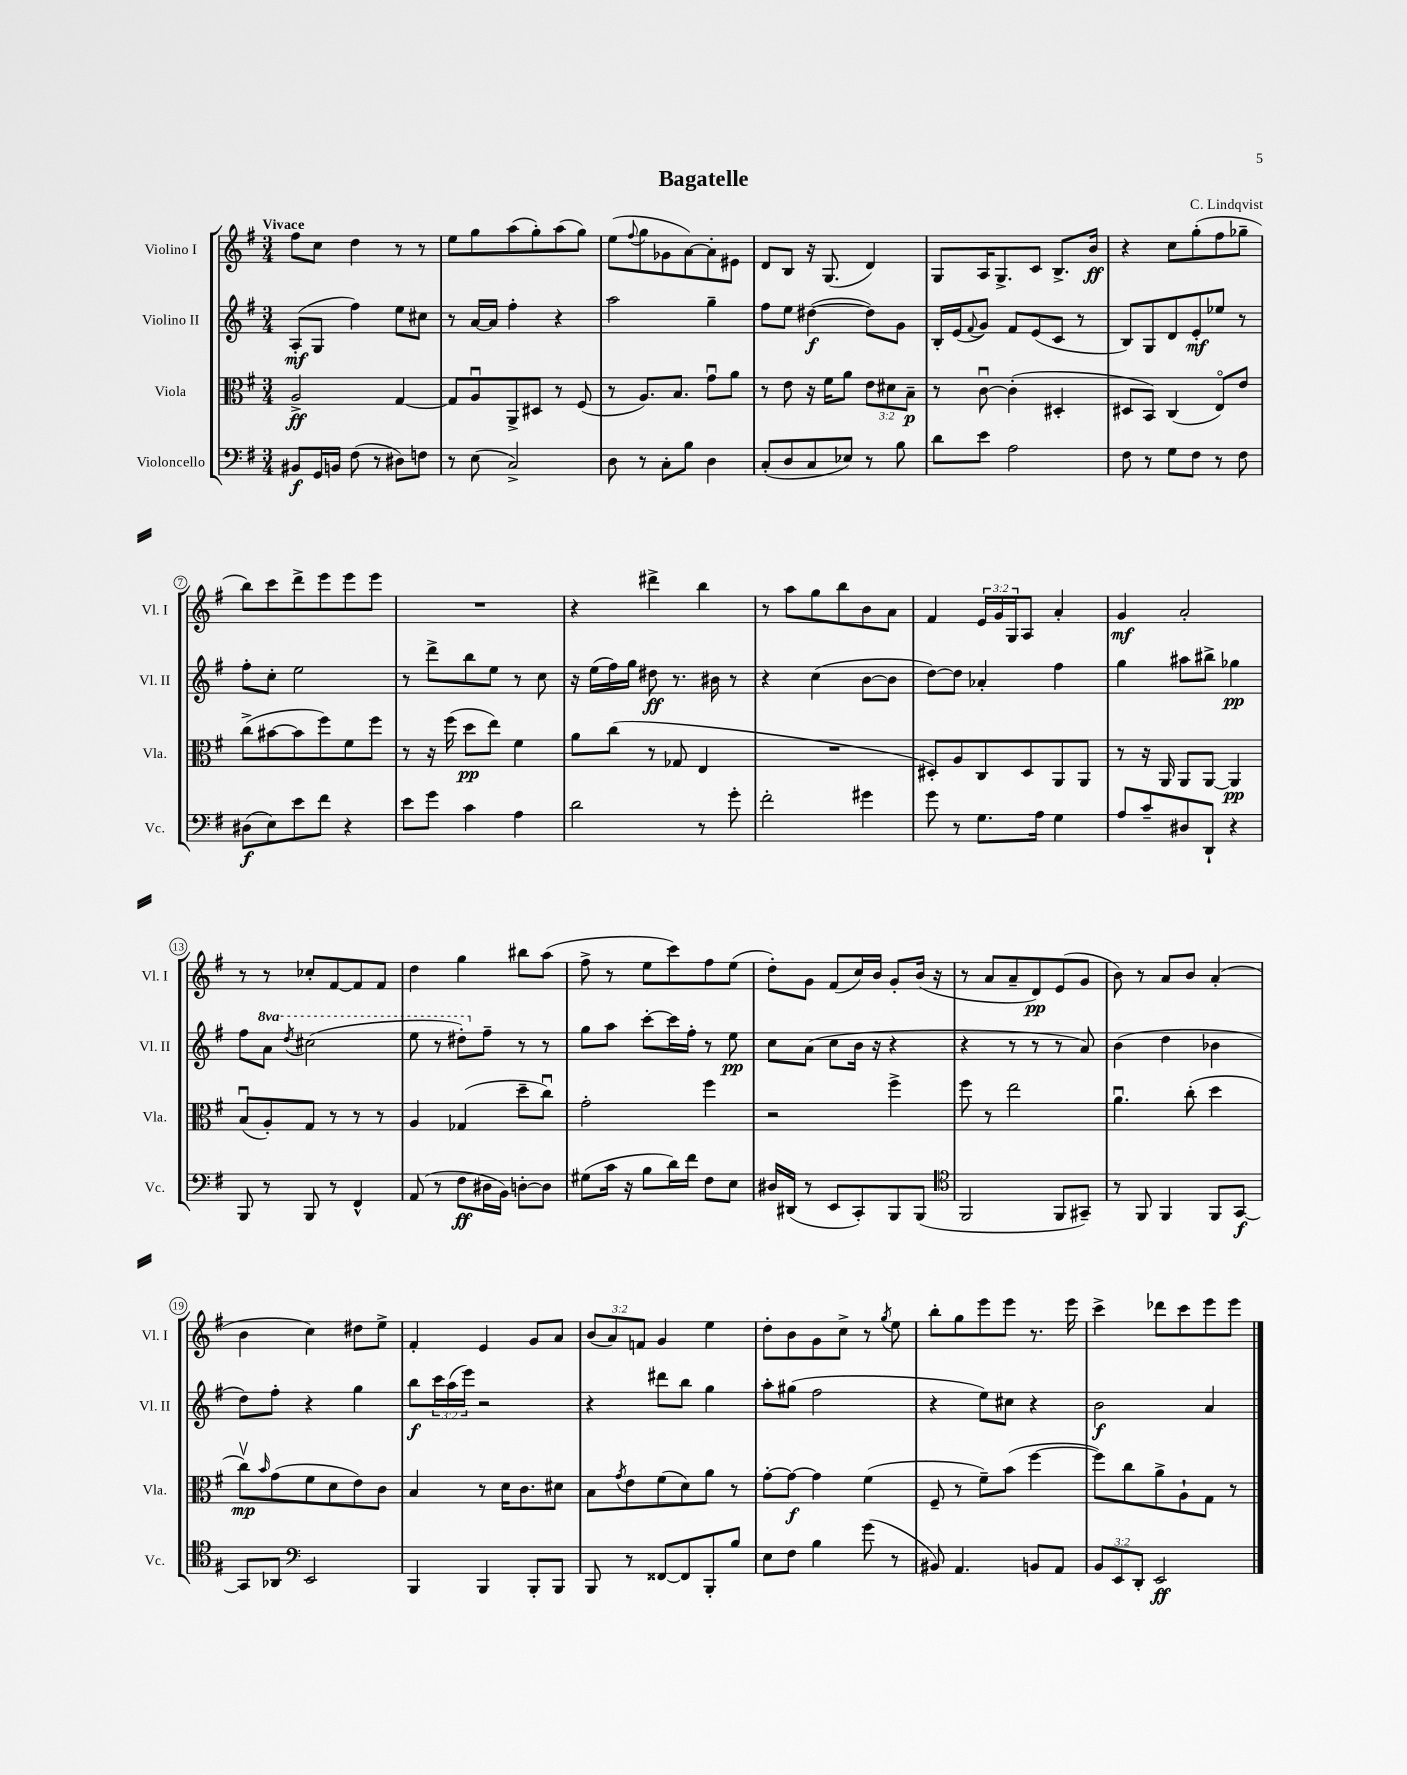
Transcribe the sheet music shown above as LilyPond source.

\header { title = "Bagatelle" composer = "C. Lindqvist" }
<<
\new StaffGroup <<
\new Staff = "s0" \with { instrumentName = "Violino I" shortInstrumentName = "Vl. I" } {
    \clef treble \key g \major \numericTimeSignature \time 3/4 \override Staff.TupletNumber.text = #tuplet-number::calc-fraction-text \tempo "Vivace"
    fis''8 c''8 d''4 r8 r8 |
    e''8 g''8 a''8( g''8-.) a''8( g''8) |
    e''8( \appoggiatura { fis''8 } g''8 ges'8 a'8~) a'8-. eis'8 |
    d'8 b8 r16 g8.( d'4) |
    g8 a16 g8.-> c'8 b8.-> b'16\ff |
    r4 c''8 g''8-.( fis''8 ges''8-- |
    b''8) c'''8 d'''8-> e'''8 e'''8 e'''8 |
    R2. |
    r4 dis'''4-> b''4 |
    r8 a''8 g''8 b''8 b'8 a'8 |
    fis'4 \tuplet 3/2 { e'16 g'16 g16 } a8 a'4-. |
    g'4\mf a'2-. |
    r8 r8 ces''8-. fis'8~ fis'8 fis'8 |
    d''4 g''4 bis''8 a''8( |
    fis''8-> r8 e''8 c'''8) fis''8 e''8( |
    d''8-.) g'8 fis'8( c''16) b'16 g'8-. b'16( r16 |
    r8 a'8 a'8-- d'8\pp) e'8( g'8 |
    b'8) r8 a'8 b'8 a'4-.( |
    b'4 c''4) dis''8 e''8-> |
    fis'4-. e'4 g'8 a'8 |
    \tuplet 3/2 { b'8( a'8) f'8 } g'4 e''4 |
    d''8-. b'8 g'8 c''8-> r8 \acciaccatura { g''8 } e''8 |
    b''8-. g''8 e'''8 e'''8 r8. e'''16 |
    c'''4-> des'''8 c'''8 e'''8 e'''8 \bar "|." |
}
\new Staff = "s1" \with { instrumentName = "Violino II" shortInstrumentName = "Vl. II" } {
    \clef treble \key g \major \numericTimeSignature \time 3/4 \override Staff.TupletNumber.text = #tuplet-number::calc-fraction-text \set Staff.ottavationMarkups = #ottavation-simple-ordinals
    a8-.\mf( g8 fis''4) e''8 cis''8 |
    r8 a'16~ a'16 fis''4-. r4 |
    a''2 g''4-- |
    fis''8 e''8 dis''4~\f( dis''8) g'8 |
    b16-. e'16( \appoggiatura { fis'8 } g'8) fis'8 e'8( c'8 r8 |
    b8) g8 d'8 e'8-.\mf ees''8 r8 |
    fis''8-. c''8-. e''2 |
    r8 d'''8-> b''8 e''8 r8 c''8 |
    r16 e''16( fis''16) g''16 dis''8\ff r8. bis'16 r8 |
    r4 c''4( b'8~ b'8 |
    d''8~) d''8 aes'4-. fis''4 |
    g''4 ais''8 bis''8-> ges''4\pp |
    fis''8 \ottava #1 a''8 \acciaccatura { d'''8 } cis'''2( |
    e'''8 r8 dis'''8-.) \ottava #0 fis''8-- r8 r8 |
    g''8 a''8 c'''8~-. c'''16 fis''16-. r8 e''8\pp |
    c''8 a'8( c''8 b'16 r16 r4 |
    r4 r8 r8 r8 a'8) |
    b'4( d''4 bes'4 |
    d''8) fis''8-. r4 g''4 |
    b''8\f \tuplet 3/2 { c'''16 a''16( e'''16) } r2 |
    r4 dis'''8 b''8 g''4 |
    a''8-. gis''8( fis''2 |
    r4 e''8) cis''8 r4 |
    b'2\f a'4 \bar "|." |
}
\new Staff = "s2" \with { instrumentName = "Viola" shortInstrumentName = "Vla." } {
    \clef alto \key g \major \numericTimeSignature \time 3/4 \override Staff.TupletNumber.text = #tuplet-number::calc-fraction-text
    a2->\ff g4~ |
    g8 a8\downbow a,8-> dis8 r8 fis8( |
    r8 a8.) b8. g'8\downbow a'8 |
    r8 e'8 r16 fis'16 a'8 \tuplet 3/2 { e'8 dis'8 b8--\p } |
    r8 c'8~\downbow c'4-.( dis4-. |
    dis8 b,8) c4( e8\flageolet) e'8 |
    c''8->( bis'8~ bis'8 fis''8) fis'8 fis''8 |
    r8 r16 fis''16( d''8\pp e''8) fis'4 |
    a'8 c''8( r8 ges8 e4 |
    R2. |
    dis8-.) a8 c8 dis8 a,8 a,8 |
    r8 r16 a,16 a,8 a,8~ a,4\pp |
    b8\downbow( a8-.) g8 r8 r8 r8 |
    a4 ges4( d''8-- c''8\downbow) |
    g'2-. fis''4 |
    r2 fis''4-> |
    fis''8 r8 e''2 |
    a'4.\downbow c''8-.( d''4 |
    c''8\upbow\mp) \grace { b'16 } g'8( fis'8 d'8 e'8) c'8 |
    b4 r8 d'16 c'8. dis'8 |
    b8 \acciaccatura { g'8 } e'8 fis'8( d'8) a'8 r8 |
    g'8~-. g'8~\f g'4 fis'4( |
    fis8-- r8 fis'8--) b'8( fis''4~ |
    fis''8) c''8 a'8-> a8-! g8 r8 \bar "|." |
}
\new Staff = "s3" \with { instrumentName = "Violoncello" shortInstrumentName = "Vc." } {
    \clef bass \key g \major \numericTimeSignature \time 3/4 \override Staff.TupletNumber.text = #tuplet-number::calc-fraction-text
    bis,8\f g,16 b,16 fis8( r8 dis8) f8 |
    r8 e8( c2->) |
    d8 r8 c8-. b8 d4 |
    c8-.( d8 c8 ees8) r8 b8 |
    d'8 e'8 a2 |
    fis8 r8 g8 fis8 r8 fis8 |
    dis8\f( e8) e'8 fis'8 r4 |
    e'8 g'8 c'4 a4 |
    d'2 r8 g'8-. |
    fis'2-. gis'4 |
    g'8 r8 g8. a16 g4 |
    a8 c'8-- dis8 d,8-! r4 |
    b,,8 r8 b,,8 r8 fis,4-^ |
    a,8( r8 fis8\ff dis16 b,16) d8~-. d8 |
    gis8( c'16 r16 b8 d'16) fis'16 fis8 e8 |
    dis16 dis,16( r8 e,8 c,8-.) b,,8 b,,8( |
    \clef tenor fis,2 fis,8 gis,8--) |
    r8 fis,8 fis,4 fis,8 g,8~\f |
    g,8 aes,8 \clef bass e,2 |
    b,,4 b,,4 b,,8-. b,,8 |
    b,,8 r8 fisis,8~ fisis,8 b,,8-. b8 |
    e8 fis8 b4 g'8( r8 |
    bis,8) a,4. b,8 a,8 |
    \tuplet 3/2 { b,8 e,8 d,8-. } e,2\ff \bar "|." |
}
>>
>>
\layout { \context { \Score \override BarNumber.stencil = #(make-stencil-circler 0.1 0.3 ly:text-interface::print) } }
